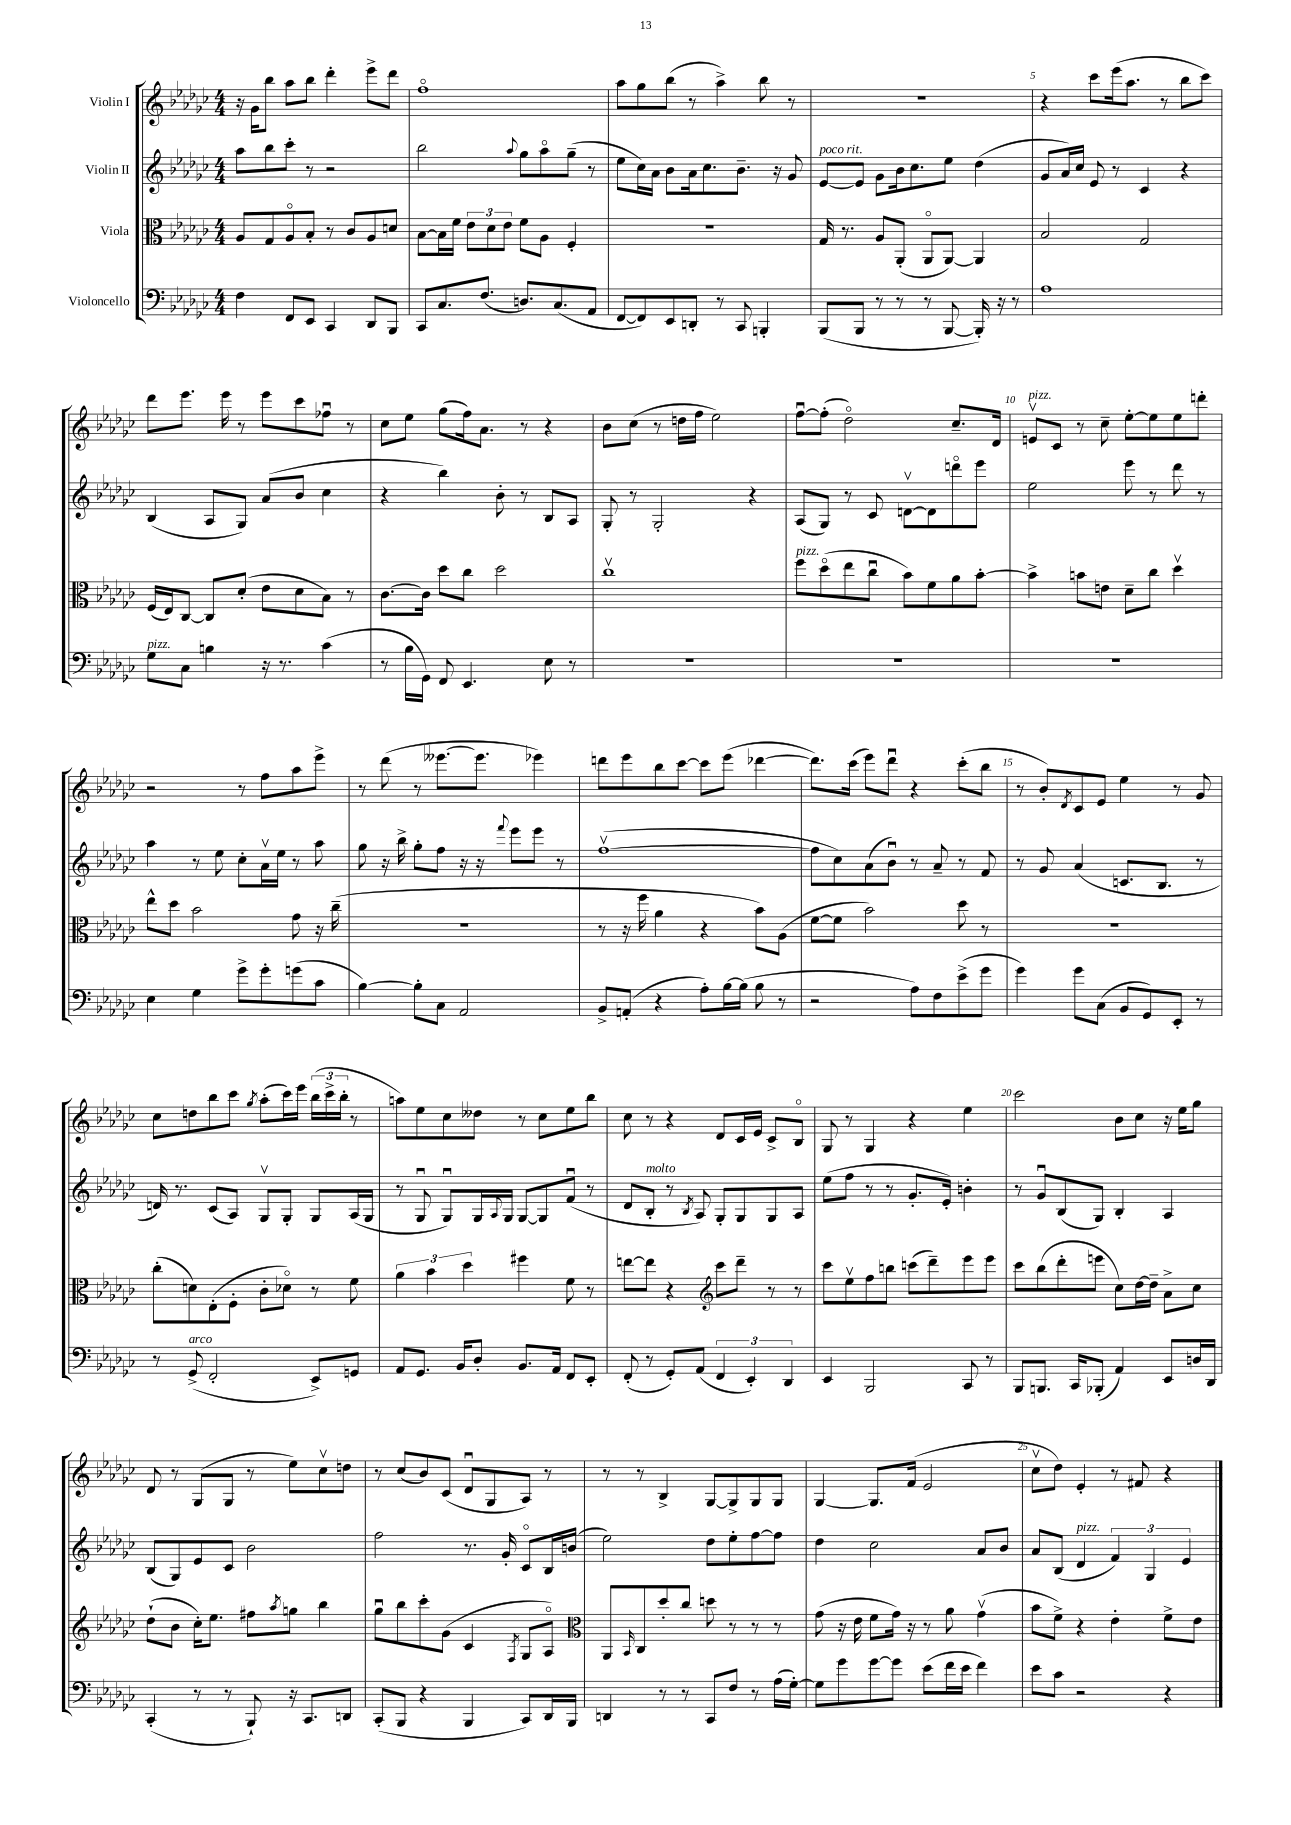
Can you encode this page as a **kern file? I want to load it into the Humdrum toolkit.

**kern	**kern	**kern	**kern
*staff4	*staff3	*staff2	*staff1
*clefF4	*clefC3	*clefG2	*clefG2
*k[b-e-a-d-g-c-]	*k[b-e-a-d-g-c-]	*k[b-e-a-d-g-c-]	*k[b-e-a-d-g-c-]
*M4/4	*M4/4	*M4/4	*M4/4
4F	8A-	8aa-	16r
.	.	.	16g-
.	8G-	8bb-	8bb-
8FF	8A-o	8ccc-'	8aa-
8EE-	8B-'	8r	8bb-
4CC-	8r	2r	4ddd-'
.	8c-	.	.
8DD-	8A-	.	8eee-^
8BBB-	8d	.	8ddd-
=	=	=	=
8CC-	[8B-	2bb-	1ffo
8.C-	16B-]	.	.
.	16f	.	.
.	12e-	.	.
(8.F	.	.	.
.	12d-	.	.
.	12e-	.	.
.	.	8qqaa-	.
8.D)	8f	8gg-	.
.	8A-	8aa-o	.
(8.C-	.	.	.
.	4F'	(8gg-~	.
8AA-	.	8r	.
=	=	=	=
[8FF	1r	8ee-	8aa-
8FF])	.	16cc-)	8gg-
.	.	16a-	.
8EE-	.	8b-	(8bb-
8DD'	.	16a-	8r
.	.	8.cc-	.
8r	.	.	4aa-^)
8CC-	.	8.b-~	.
4BBB'	.	.	8bb-
.	.	16r	.
.	.	8g-	8r
=	=	=	=
(8BBB-	16G-	[8e-	1r
.	8.r	.	.
8BBB-	.	8e-]	.
8r	8A-	8g-	.
8r	(8AA-'	16b-	.
.	.	8.cc-	.
8r	8AA-o	.	.
[8BBB-	[8AA-)	8ee-	.
16BBB-'])	4AA-]	(4dd-	.
16r	.	.	.
8r	.	.	.
=	=	=	=
1A-	2B-	8g-	4r
.	.	16a-)	.
.	.	16cc-	.
.	.	8e-	8ccc-
.	.	8r	(16eee-
.	.	.	8.aa-
.	2G-	4c-	.
.	.	.	8r
.	.	4r	8bb-
.	.	.	8ccc-)
=	=	=	=
8G-	(16F	(4B-	8ddd-
.	16E-)	.	.
8C-	[8C-	.	8.eee-
4B	8C-]	8A-	.
.	.	.	16eee-
.	(8d-'	8G-)	8r
16r	8e-	(8a-	8eee-
8.r	.	.	.
.	8d-	8b-	8ccc-
(4c-	8B-)	4cc-	8ff-u
.	8r	.	8r
=	=	=	=
8r	[8.c-	4r	8cc-
16B-	.	.	8ee-
16GG-)	16c-]	.	.
8FF	8dd-	4bb-)	(8gg-
4.EE-	8cc-	.	16ff)
.	.	.	8.a-
.	2dd-	8b-'	.
.	.	8r	8r
8E-	.	8B-	4r
8r	.	8A-	.
=	=	=	=
1r	1cc-v	8G-'	8b-
.	.	8r	(8cc-
.	.	2G-'	8r
.	.	.	16dd
.	.	.	16ff
.	.	.	2ee-)
.	.	4r	.
=	=	=	=
1r	8ff	(8A-	[8ffu
.	(8dd-o	8G-)	(8ff']
.	8ee-	8r	2dd-o)
.	8cc-u	8c-	.
.	8b-)	[8dv	.
.	8f	8d]	.
.	8a-	8dddo	8.cc-~
.	[8b-'	8eee-	.
.	.	.	16d-
=	=	=	=
1r	4b-^]	2ee-	8ev
.	.	.	8c-
.	8b	.	8r
.	8e	.	8cc-~
.	8d-~	8eee-	[8ee-'
.	8cc-	8r	8ee-]
.	4dd-v	8ddd-	8ee-
.	.	8r	8ddd'
=	=	=	=
4E-	8ee-^^	4aa-	2r
.	8dd-	.	.
4G-	2b-	8r	.
.	.	8ee-	.
8g-^	.	8cc-'	8r
8g-'	.	16a-v	8ff
.	.	16ee-	.
(8g	8g-	8r	8aa-
8c-	16r	8aa-	8eee-^
.	(16cc-~	.	.
=	=	=	=
[4B-)	1r	8gg-	8r
.	.	16r	(8ddd-
.	.	16bb-^	.
8B-']	.	8gg-'	8r
8C-	.	8ff	[8.eee--
2AA-	.	16r	.
.	.	16r	8.eee--]
.	.	8qqfff	.
.	.	8eee-	.
.	.	8eee-	4eee-)
.	.	8r	.
=	=	=	=
8BB-^	8r	([1ffv	8ddd
(8AA'	16r	.	8eee-
.	16ff	.	.
4r	4a-	.	8bb-
.	.	.	[8ccc-
8A-')	4r	.	8ccc-]
[16B-	.	.	(8eee-
(16B-]	.	.	.
8B-	8b-)	.	[4ddd-
8r	(8A-	.	.
=	=	=	=
2r	[8f	8ff]	8.ddd-])
.	8f]	8cc-)	.
.	.	.	(16ccc-
.	2b-)	(8a-	8eee-)
.	.	8b-u)	8ddd-u
8A-)	.	8r	4r
8F	.	8a-~	.
(8e-^	8dd-	8r	(8ccc-'
8g-	8r	8f	8bb-
=	=	=	=
4g-)	1r	8r	8r
.	.	8g-	8b-')
.	.	.	8qd-
8g-	.	(4a-	8c-
(8C-	.	.	8e-
8BB-	.	8.c	4ee-
8GG-)	.	.	.
.	.	8.B-	.
8EE-'	.	.	8r
8r	.	8r	8g-
=	=	=	=
8r	(8cc-'	16d)	8cc-
.	.	8.r	.
(8GG-^	8d)	.	8dd
2FF'	(8E-'	(8c-	8bb-
.	8F'	8A-)	8ccc-
.	.	.	8qgg-
.	8c-'	8G-v	(8aa-'
.	8d-o)	8G-'	16ccc-)
.	.	.	16eee-
8EE-^)	8r	8G-	(24bb-
.	.	.	24ccc-^
.	.	.	24bb-'
8GG	8f	(16A-	8r
.	.	16G-	.
=	=	=	=
8AA-	6a-	8r	8aa)
8.GG-	.	8G-u	8ee-
.	6b-	.	.
.	.	8G-u)	8cc-
16BB-	.	.	.
.	6dd-	.	.
8D-'	.	16G-	8dd--
.	.	8qqA-	.
.	.	16G-	.
8.BB-	4ff#	[8G-	8r
.	.	8G-]	8cc-
16AA-	.	.	.
8FF	8f	(8fu	8ee-
8EE-'	8r	8r	8bb-
=	=	=	=
(8FF'	[8ee	8d-	8cc-
8r	8ee]	8B-'	8r
8GG-')	4r	8r	4r
.	.	8qB-	.
(8AA-	.	8A-)	.
*	*clefG2	*	*
6FF	8ccc-	8G-'	8d-
.	8ddd-~	8G-	16c-
6EE-')	.	.	.
.	.	.	16e-
.	8r	8G-	8c-^
6DD-	.	.	.
.	8r	8A-	8B-o
=	=	=	=
4EE-	8ccc-	(8ee-	8G-
.	8ee-v	8ff	8r
2BBB-	8ff	8r	4G-
.	8bb	8r	.
.	(8ccc	8.g-'	4r
.	8ddd-~)	.	.
.	.	16e-')	.
8CC-	8eee-	4b'	4ee-
8r	8eee-	.	.
=	=	=	=
8BBB-	8ccc-	8r	2ccc-
8.BBB	(8bb-	8g-u	.
.	8ddd-'	(8B-	.
16CC-	.	.	.
(8BBB-'	8eee	8G-)	.
4AA-)	8cc-)	4B-'	8b-
.	[16dd-	.	8cc-
.	16dd-~]	.	.
8EE-	8a-^	4A-	16r
.	.	.	16ee-
16D	8cc-	.	8gg-
16DD-	.	.	.
=	=	=	=
(4CC-'	(8dd-`	(8B-	8d-
.	8b-	8G-)	8r
8r	16cc-')	8e-	(8G-
.	8.ee-	.	.
8r	.	8c-	8G-
8BBB-`)	8ff#	2b-	8r
.	8qaa-	.	.
16r	8gg	.	8ee-)
8.CC-	.	.	.
.	4bb-	.	8cc-v
8DD	.	.	8dd
=	=	=	=
(8CC-'	8gg-u	2ff	8r
8BBB-	8bb-	.	(8cc-
4r	8ccc-'	.	8b-)
.	(8g-	.	(8c-
4BBB-	4c-	8.r	8d-u
.	.	.	8G-
.	.	16g-'	.
.	8qF	.	.
8CC-)	8G-	8c-o	8A-)
16DD-	8A-o)	16B-	8r
16BBB-	.	(16b	.
=	=	=	=
*	*clefC3	*	*
4DD	8AA-	2ee-)	8r
.	16qqBB-	.	.
.	8C-	.	8r
8r	8dd-'	.	4B-^
8r	8cc-	.	.
8CC-	8dd	8dd-	[8G-
8F	8r	8ee-'	8G-^]
8r	8r	[8ff	8G-
(16A-	8r	8ff]	8G-
[16G-')	.	.	.
=	=	=	=
8G-]	(8g-	4dd-	[4G-
8g-	16r	.	.
.	16e-	.	.
[8g-	8f	2cc-	8.G-]
8g-]	16g-)	.	.
.	16r	.	(16f
(8e-	8r	.	2e-
16f	8a-	.	.
16e-	.	.	.
4f)	(4g-v	8a-	.
.	.	8b-	.
=	=	=	=
8e-	8b-	8a-	8cc-v
8c-	8f^)	(8B-	8dd-)
2r	4r	4d-	4e-'
.	4e-'	6f)	8r
.	.	.	8f#
.	.	6G-	.
4r	8f^	.	4r
.	.	6e-	.
.	8e-	.	.
==	==	==	==
*-	*-	*-	*-
